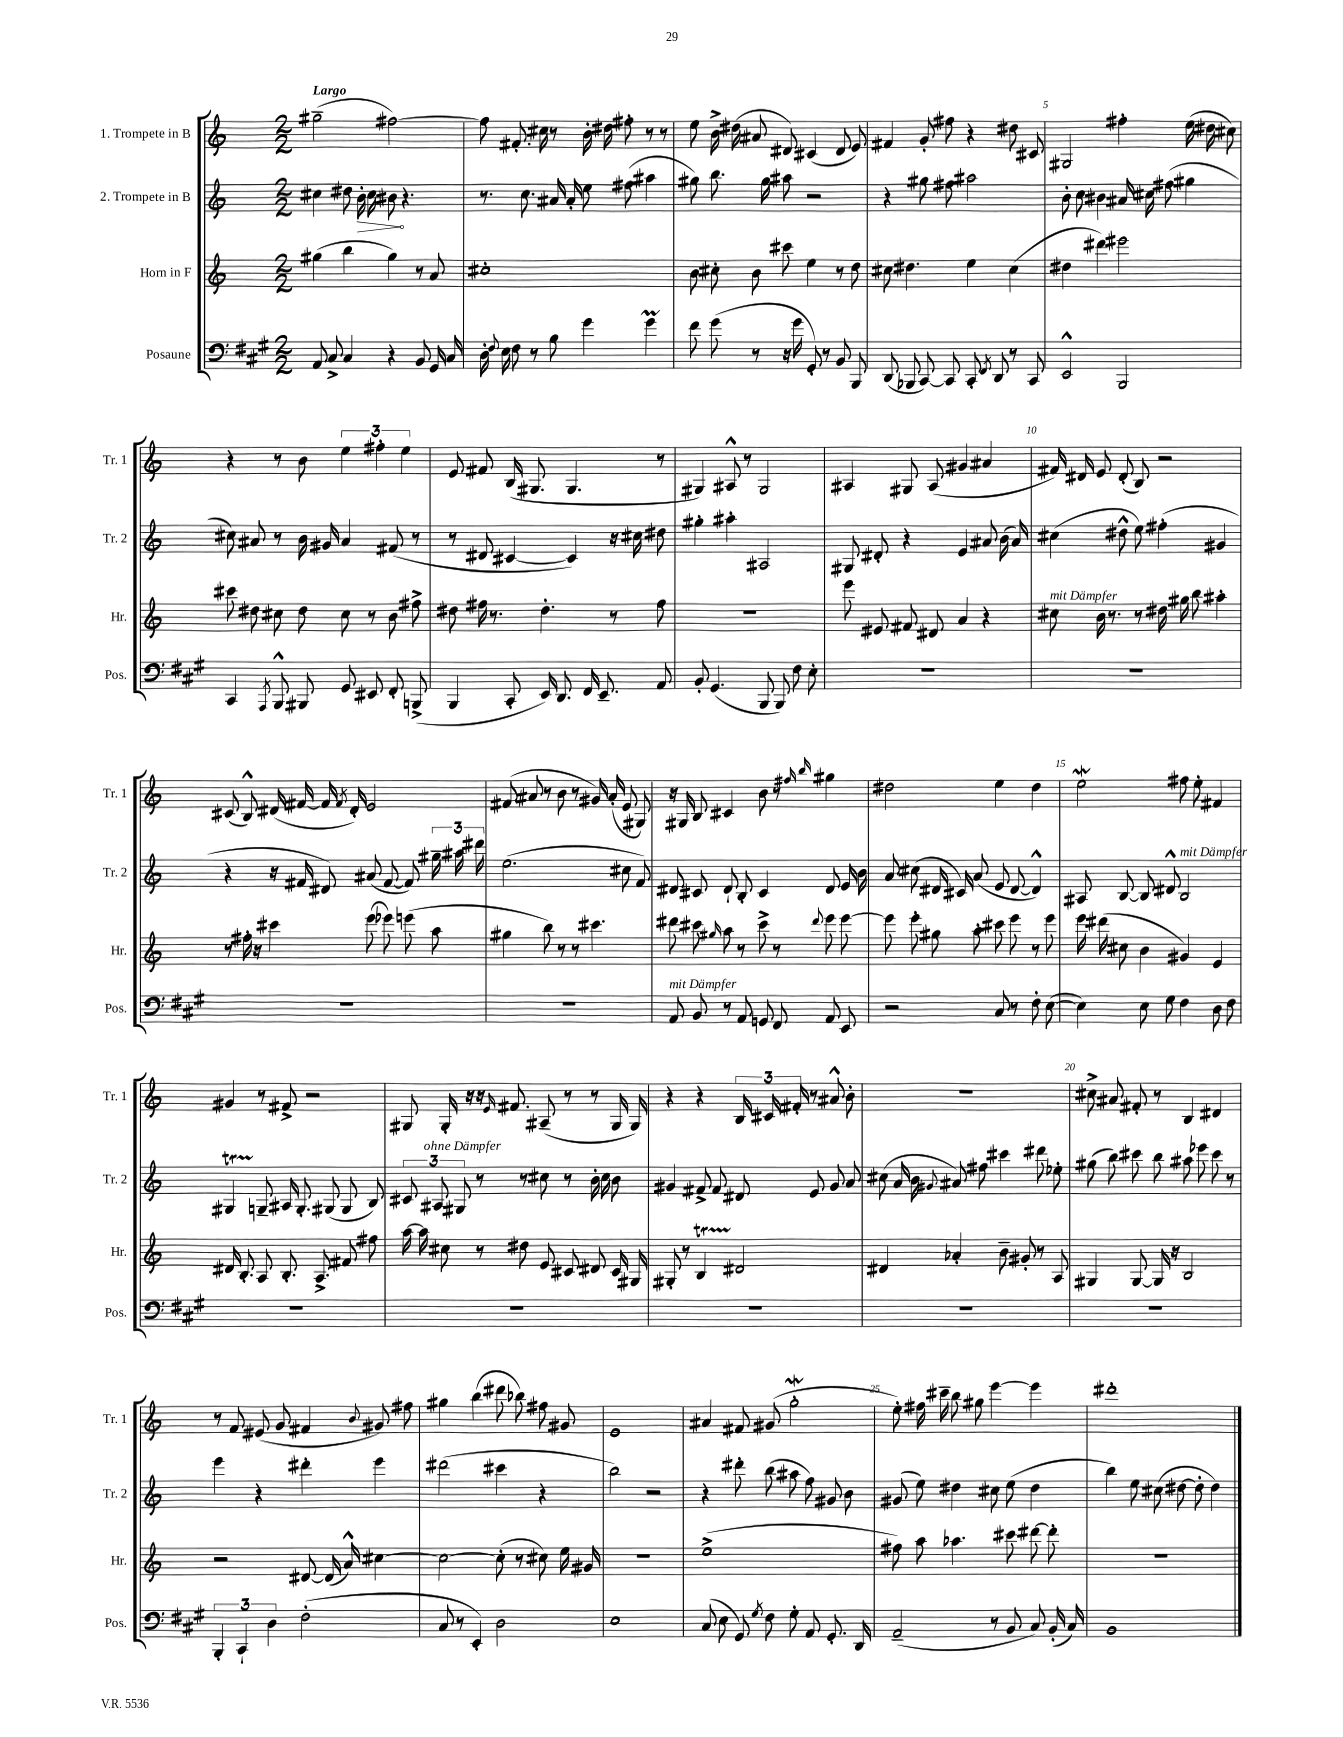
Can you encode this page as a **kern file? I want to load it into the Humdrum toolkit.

**kern	**kern	**kern	**kern
*staff4	*staff3	*staff2	*staff1
*clefF4	*clefG2	*clefG2	*clefG2
*k[f#c#g#]	*k[]	*k[]	*k[]
*M2/2	*M2/2	*M2/2	*M2/2
8AA/	(4gg#\	4cc#\	(2gg#~\
8C#^/	.	.	.
4C#/	4bb\	8dd#\	.
.	.	16b'\	.
.	.	16cc#\	.
4r	4gg#\)	8b#\	[2ff#\)
.	.	4.r	.
8BB/	8r	.	.
16GG#/	8a/	.	.
16C#/	.	.	.
=	=	=	=
16D'\	1cc#'	8.r	8ff#\]
8qqF#/	.	.	.
16E\	.	.	.
8F#\	.	.	8.f#'/
.	.	8.cc\	.
8r	.	.	.
.	.	.	16cc#\
8B\	.	16a#/	8r
.	.	16a#'/	.
4g#\	.	8ee\	16b'\
.	.	.	16dd#\
.	.	(8ff#\	8ff#'\
4g#\	.	4aa#\	8r
.	.	.	8r
=	=	=	=
8f#\	8b\	8gg#\)	8ee\
(8g#\	8cc#'\	8.bb\	16b^\
.	.	.	(16dd#\
8r	8b\	.	8a#/
.	.	16gg#\	.
16r	8ccc#\	8aa#\	8d#/)
16g#\	.	.	.
8GG#'/)	4ee\	2r	(4c#/
8r	.	.	.
8BB/	8r	.	8d#/
8BBB/	8dd\	.	8e/)
=	=	=	=
(8DD/	8cc#\	4r	4f#/
8BBB-/	4.dd#\	.	.
[8CC#/)	.	8gg#\	8g'/
8CC#/]	.	8ff#\	8ff#\
8CC#'/	4ee\	2aa#\	4r
8qFF#/	.	.	.
8DD/	.	.	.
8r	(4cc#\	.	8dd#\
8CC#/	.	.	8c#/
=	=	=	=
2EE^^/	4dd#\	8b'\	2G#/
.	.	8cc\	.
.	4ddd#\)	4b#\	.
2BBB/	2eee#\	16a#/	4ff#'\
.	.	16cc#\	.
.	.	(8ff#\	.
.	.	4gg#\	(16ee\
.	.	.	16dd#\
.	.	.	8cc#\)
=	=	=	=
4CC#/	8ccc#\	8cc#\)	4r
.	8dd#\	8a#/	.
8qAAA/	.	.	.
8BBB^^/	8cc#\	8r	8r
8BBB#/	8dd#\	16b\	8b\
.	.	16g#/	.
8GG#/	8cc#\	4a#/	6ee\
8EE#/	8r	.	.
.	.	.	6ff#'\
8FF#'/	8b\	(8f#/	.
.	.	.	6ee\
(8BBB^/	8ff#^\	8r	.
=	=	=	=
4BBB/	8dd#\	8r	8e/
.	16ff#\	8d#/	8f#/
.	8.r	.	.
8CC#'/	.	[4c#/	(16B/
.	.	.	8.G#/
16EE/)	4.dd#'\	.	.
8.DD/	.	.	.
.	.	4c#/])	4.G#/
16FF#/	.	.	.
8.EE~/	.	.	.
.	8r	16r	.
.	.	16cc#\	.
8AA/	8ff#\	8dd#\	8r
=	=	=	=
8BB'/	1r	4gg#'\	4G#/)
(4.GG#/	.	.	.
.	.	4aa#'\	8A#^^/
.	.	.	8r
8BBB/	.	2A#/	2G#/
8BBB/)	.	.	.
8F#\	.	.	.
8E'\	.	.	.
=	=	=	=
1r	8eee\	8G#/	4A#/
.	8e#/	8d#'/	.
.	8f#/	4r	8G#/
.	8d#/	.	(8A#/
.	4a/	4e/	4g#/
.	4r	8a#/	4a#/
.	.	(16b\	.
.	.	16a#/)	.
=	=	=	=
1r	8cc#\	(4cc#\	16f#/)
.	.	.	16d#/
.	16b\	.	8e/
.	8.r	.	.
.	.	8dd#^^\	(8d#'/
.	8r	8ee\)	8B/)
.	16dd#\	(4ff#'\	2r
.	16gg#\	.	.
.	8bb\	.	.
.	4aa#'\	4g#/	.
=	=	=	=
1r	8r	4r	(8c#/
.	16ff#'\	.	8B^^/)
.	16r	.	.
.	4ccc#\	16r	(16d#/
.	.	16f#/	[16f#/
.	.	8d#/)	16f#/]
.	.	.	8qf#/
.	.	.	16d#'/)
.	(8eee\	(8a#/	2e/
.	8eee-\)	[8f#/	.
.	(8eee\	8f#/])	.
.	8aa\	24gg#~\	.
.	.	24aa#\	.
.	.	24ddd#\	.
=	=	=	=
1r	4gg#\	(2.ee\	(8f#/
.	.	.	8a#/
.	8bb\)	.	8r
.	8r	.	8b\
.	8r	.	8r
.	4.ccc#\	.	16g#/)
.	.	.	(16a#'/
.	.	8cc#\	8e/
.	.	8f/)	8G#/)
=	=	=	=
8AA/	8ddd#\	8d#/	16r
.	.	.	16G#/
8BB/	8ccc#\	8c#/	8B/
.	16qqgg#/	.	.
8r	8aa\	8d#`/	4c#/
8AA/	8r	8B'/	.
8GG/	8ccc#^\	4c#/	8b\
8FF#/	8r	.	8r
.	.	.	16qqff#/
.	8qqddd#/	.	16qqbb/
8AA/	8eee\	8d#/	4gg#\
8EE/	[8eee\	16e/	.
.	.	16b\	.
=	=	=	=
2r	8eee\]	8a/	2dd#\
.	8eee'\	(8cc#\	.
.	8gg#\	16d#/	.
.	.	16c#/)	.
.	8aa'\	(8a/	.
8C#/	8ccc#\	8e/	4ee\
8r	8eee\	[8d#/	.
8F#'\	8r	4d#^^/])	4dd#\
([8E\	8eee\	.	.
=	=	=	=
4E\])	16eee\	8A#/	2ee\
.	(16ddd#\	.	.
.	8cc#\	[8B/	.
8E\	4b\	8B/]	.
8G#\	.	8d#^^/	.
4F#\	4g#/)	2B/	8ff#\
.	.	.	8ee'\
8D\	4e/	.	4f#/
8F#\	.	.	.
=	=	=	=
1r	16d#/	4G#/	4g#/
.	8.B'/	.	.
.	8A/	8G~/	8r
.	8.B'/	16A#/	8f#^/
.	.	8.G'/	.
.	.	.	2r
.	8.A^/	.	.
.	.	(8G#/	.
.	8f#/	8G#/	.
.	8ff#\	8B/)	.
=	=	=	=
1r	[16aa\	12c#/	8G#/
.	16aa\]	.	.
.	.	12A#/	.
.	8cc#\	.	16G#'/
.	.	12G#/	.
.	.	.	16r
.	8r	8r	16r
.	.	.	16qqe/
.	.	.	8.f#/
.	8dd#\	8r	.
.	8e/	8cc#\	(8A#~/
.	8c#/	8r	8r
.	8d#/	16b'\	8r
.	.	16cc#\	.
.	16c#/	8b\	16G#/
.	16G#/	.	16G#/)
=	=	=	=
1r	8G#'/	4g#/	4r
.	8r	.	.
.	4B/	8f#^/	4r
.	.	8f#/	.
.	2d#/	8d#/	24B/
.	.	.	24c#/
.	.	.	24f#'/
.	.	8e/	8r
.	.	8g#/	8a#^^/
.	.	8a/	8b'\
=	=	=	=
1r	4d#/	(8cc#\	1r
.	.	16a/	.
.	.	16b\	.
.	.	8qqg#/	.
.	4a-'/	8a#/)	.
.	.	8ff#\	.
.	8b~\	4ccc#\	.
.	8g#'/	.	.
.	8r	8ddd#\	.
.	8A/	8ee-'\	.
=	=	=	=
1r	4G#/	(8gg#\	8cc#^\
.	.	8bb\)	8a#/
.	[8G#/	8ccc#\	8f#'/
.	16G#/]	8bb\	8r
.	16r	.	.
.	2B/	8aa#\	4B/
.	.	8eee-\	.
.	.	8ccc#\	4d#/
.	.	8r	.
=	=	=	=
6BBB'/	2r	4eee\	8r
.	.	.	8f/
6CC#`/	.	.	.
.	.	4r	(8e#/
6D\	.	.	.
.	.	.	8g/
(2F#'\	[8d#/	4ddd#'\	4f#/
.	(16d#/]	.	.
.	16a^^/)	.	.
.	.	.	8qqb/
.	[4cc#\	4eee\	8g#/)
.	.	.	8ff#\
=	=	=	=
8C#/	2cc#\_	(2ddd#\	4gg#\
8r	.	.	.
4EE'/)	.	.	(4bb\
2D\	(8cc#'\]	4ccc#\	8ddd#\
.	8r	.	8bb-\)
.	8cc#\)	4r	8ff#\
.	16ee\	.	8g#/
.	16g#/	.	.
=	=	=	=
1E	1r	2bb\)	1e
.	.	2r	.
=	=	=	=
(8C#/	(1ee^	4r	4a#/
8E\	.	.	.
8GG#/)	.	8ddd#'\	8f#/
8qG#/	.	.	.
8F#\	.	(8bb\	(8g#/
8G#'\	.	8aa#\	2gg'\
8AA/	.	8ff\)	.
8.GG#'/	.	8g#/	.
.	.	8b\	.
16DD/	.	.	.
=	=	=	=
(2AA~/	8ff#\)	(8g#/	8ee'\)
.	8aa\	8ee\)	16ff#\
.	.	.	16ccc#~\
.	4.aa-\	4dd#\	8bb\
.	.	.	8gg#\
8r	.	8cc#\	[4eee\
8BB/	8ccc#\	(8ee\	.
8C#/)	[8ddd#\	4dd#\	4eee\]
(16BB'/	8ddd#'\]	.	.
16C#/)	.	.	.
=	=	=	=
1BB	1r	4bb\)	1ddd#'
.	.	8ee\	.
.	.	(8cc#\	.
.	.	[8dd#\	.
.	.	8dd#'\]	.
.	.	4dd#\)	.
==	==	==	==
*-	*-	*-	*-
